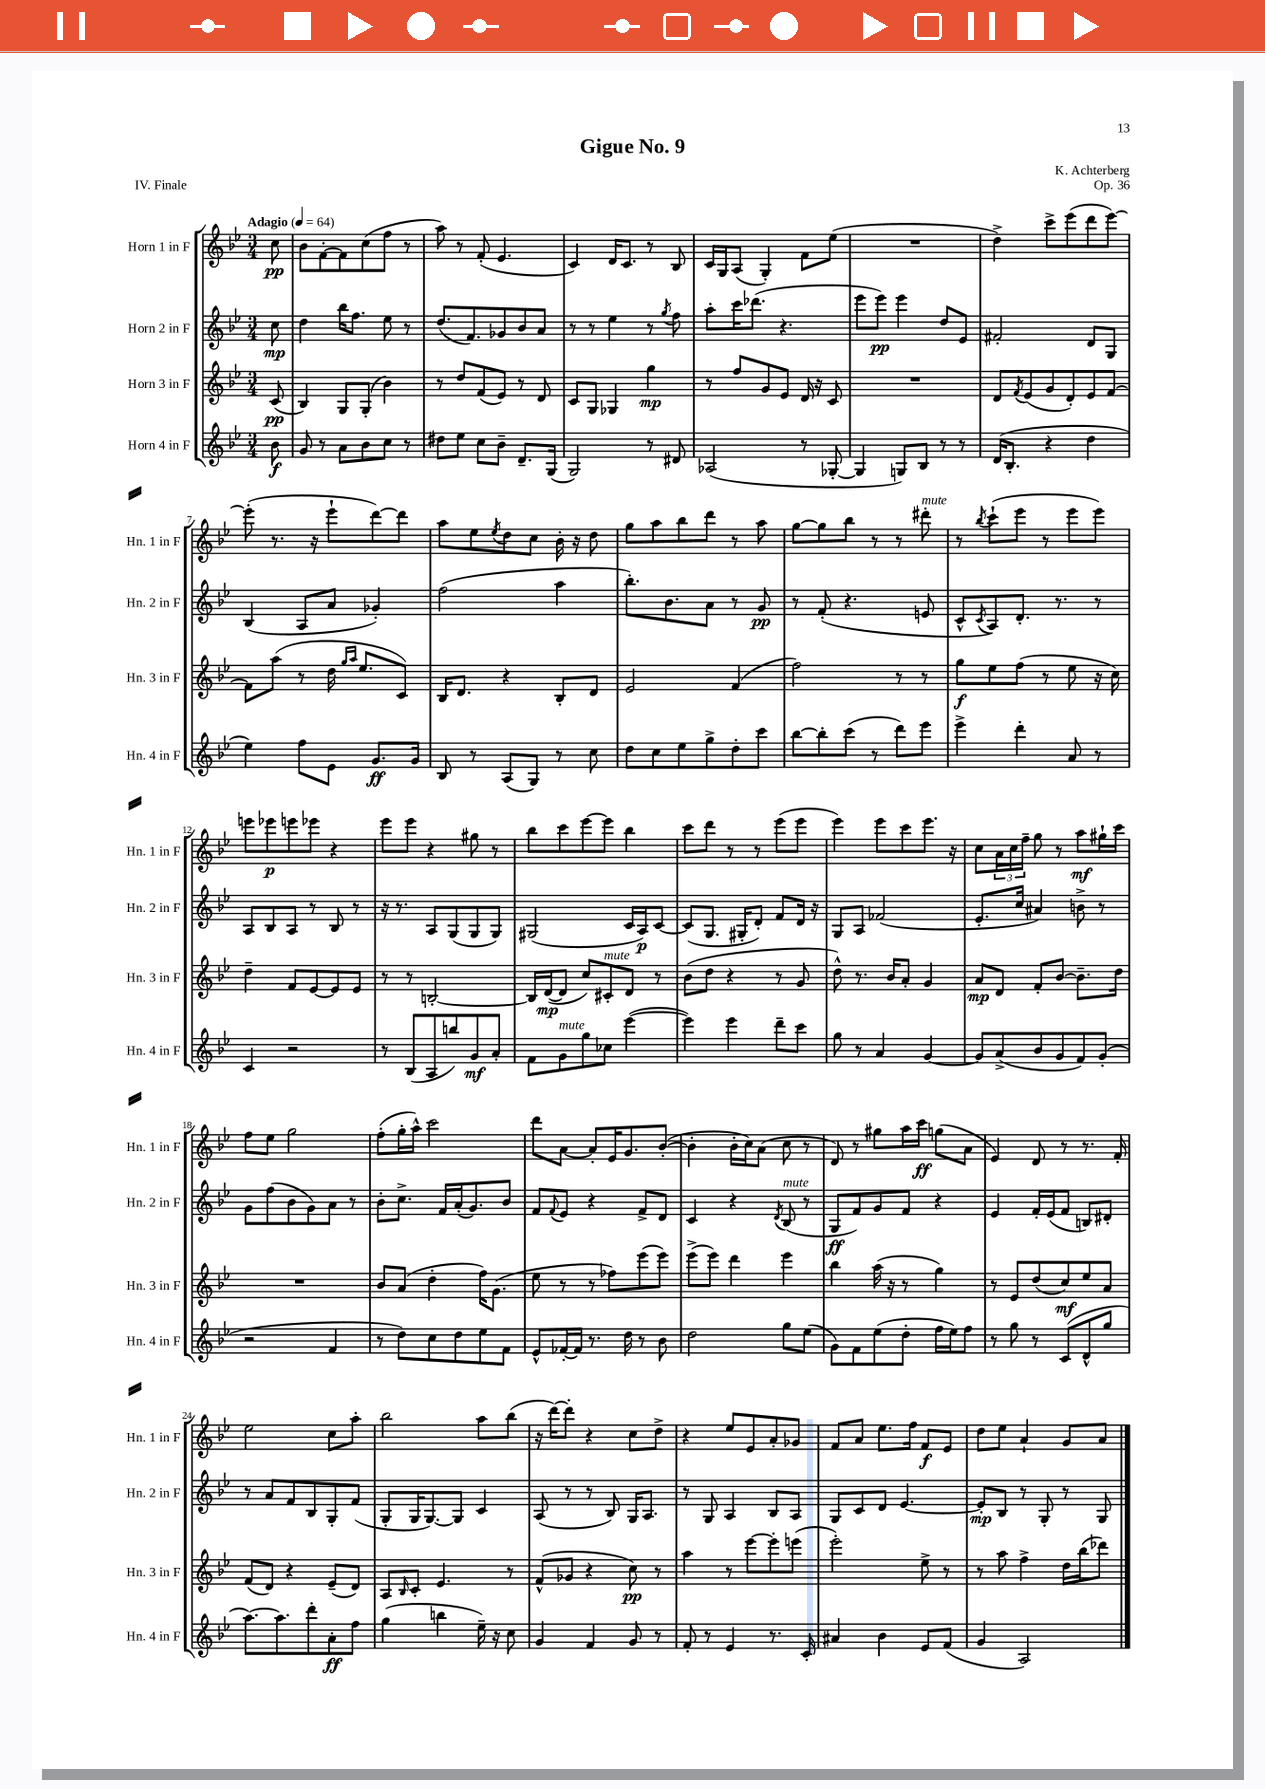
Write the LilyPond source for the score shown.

\header { title = "Gigue No. 9" composer = "K. Achterberg" opus = "Op. 36" piece = "IV. Finale" }
<<
\new StaffGroup <<
\new Staff = "s0" \with { instrumentName = "Horn 1 in F" shortInstrumentName = "Hn. 1 in F" } {
    \clef treble \key bes \major \numericTimeSignature \time 3/4 \partial 8 \tempo "Adagio" 4 = 64
    c''8\pp |
    bes'8 f'8~-. f'8 c''8( f''8 r8 |
    a''8) r8 f'8-.( ees'4. |
    c'4) d'16 c'8. r8 bes8 |
    c'16 g16 a8( g4-.) f'8 ees''8( |
    R2. |
    d''4->) c'''8-> ees'''8( d'''8 ees'''8~) |
    ees'''8-.( r8. r16 ees'''8-! d'''8~) d'''8 |
    a''8 ees''8 \acciaccatura { ees''8 } d''8 c''8 bes'16-. r16 d''8 |
    g''8 a''8 bes''8 d'''8 r8 a''8 |
    g''8~ g''8 bes''8 r8 r8 dis'''8-.^\markup { \italic "mute" } |
    r8 \acciaccatura { bes''8 } c'''8-!( ees'''8 r8 ees'''8 ees'''8) |
    e'''8 ees'''8\p e'''8 ees'''8 r4 |
    ees'''8 ees'''8 r4 gis''8 r8 |
    bes''8 c'''8 ees'''8~ ees'''8 bes''4 |
    c'''8 d'''8 r8 r8 ees'''8( ees'''8 |
    ees'''4) ees'''8 c'''8 ees'''8. r16 |
    c''8 \tuplet 3/2 { a'16 c''16 f''16-- } g''8 r8 a''8\mf gis''16-! c'''16 |
    f''8 ees''8 g''2 |
    f''8-.( g''16-. a''16-^) c'''2 |
    d'''8 a'8~ a'8-. ees'16 g'8. bes'8~-.( |
    bes'4-. bes'16-. c''16) a'8( c''8 r8 |
    d'8) r8 gis''8 a''16 c'''16\ff g''8( a'8 |
    ees'4) d'8 r8 r8. f'16-. |
    ees''2 c''8 a''8-. |
    bes''2 a''8 bes''8( |
    r16 d'''16~) d'''8-. r4 c''8 d''8-> |
    r4 ees''8 ees'8 a'8-. ges'8 |
    f'8 a'8 ees''8. f''16 f'8\f ees'8 |
    d''8 ees''8 a'4-! g'8 a'8 \bar "|." |
}
\new Staff = "s1" \with { instrumentName = "Horn 2 in F" shortInstrumentName = "Hn. 2 in F" } {
    \clef treble \key bes \major \numericTimeSignature \time 3/4 \partial 8
    c''8\mp |
    d''4 bes''16 f''8. ees''8 r8 |
    d''8.( f'8.) ges'8 bes'8 a'8 |
    r8 r8 ees''4 r8 \acciaccatura { g''8 } f''8 |
    a''8-. c'''16 des'''8.( r4. |
    ees'''8 ees'''8\pp) ees'''4 d''8 ees'8 |
    fis'2-. d'8 g8 |
    bes4( a8 a'8 ges'4-.) |
    f''2( a''4 |
    bes''8.-.) bes'8. a'8 r8 g'8\pp |
    r8 f'8-.( r4. e'8 |
    c'8-^ \acciaccatura { c'8 } a8) d'8.-. r8. r8 |
    a8 bes8 a8 r8 bes8 r8 |
    r16 r8. a8 g8( g8 g8) |
    gis2( c'16 a16\p) c'8~ |
    c'8( g8. gis16-. d'8-.) f'8 d'16 r16 |
    g8 a8 fes'2( |
    ees'8.-. c''16 ais'4) b'8-> r8 |
    g'8 f''8( bes'8 g'8) a'8 r8 |
    bes'8-. c''8.-> f'16 a'16-.( g'8.) bes'8 |
    f'8 \appoggiatura { f'8 } ees'8 r4 f'8-> d'8 |
    c'4 r4 \acciaccatura { d'8 } bes8^\markup { \italic "mute" }( r8 |
    g8\ff f'8) g'8 f'8 r4 |
    ees'4 f'16-. ees'16( f'8 b8) dis'8-. |
    r8 a'8 f'8 bes8 g8-. f'8( |
    g8-. g16 g8.~) g8 c'4 |
    a8( r8 r8 bes8) g16 a8. |
    r8 g8 a4 bes8 a8 |
    g8 c'8 d'8 ees'4.~ |
    ees'8-.\mp bes8 r8 g8-. r8 g8 \bar "|." |
}
\new Staff = "s2" \with { instrumentName = "Horn 3 in F" shortInstrumentName = "Hn. 3 in F" } {
    \clef treble \key bes \major \numericTimeSignature \time 3/4 \partial 8
    c'8\pp( |
    bes4) g8 g8-.( bes'4) |
    r8 d''8 f'8( ees'8) r8 d'8 |
    c'8 g8 ges4 g''4\mp |
    r8 f''8 g'8 ees'8 d'16 r16 c'8 |
    R2. |
    d'8 \acciaccatura { f'8 } ees'8( g'8 d'8-.) ees'8 f'8~ |
    f'8 a''8( r8 d''16 \grace { g''16 a''16 } ees''8. c'8) |
    bes16 d'8. r4 bes8-. d'8 |
    ees'2 f'4( |
    f''2) r8 r8 |
    g''8\f ees''8 f''8( r8 ees''8 r16 c''16) |
    d''4-- f'8 ees'8~ ees'8 ees'8 |
    r8 r8 b2~-. |
    b16 d'16~\mp( d'8 c''8) cis'8-.^\markup { \italic "mute" } d'8 r8 |
    bes'8( d''8 r4 r8 g'8 |
    d''8-^) r8. bes'16 a'8-. g'4 |
    a'8\mp d'8 f'8-. bes'8~ bes'8.-- d''16 |
    R2. |
    bes'8 a'8( d''4-. f''16) g'8.( |
    ees''8 r8 r8 fes''8) ees'''8( ees'''8) |
    ees'''8->( ees'''8) d'''4 ees'''4 |
    bes''4 a''16( r16 r8 g''4) |
    r8 ees'8 d''8( c''8\mf) ees''8 a'8 |
    f'8( d'8) r4 ees'8--( d'8) |
    a8 \grace { bes16 } c'8-. ees'4. r8 |
    f'8-^( ges'8 r4 c''8\pp) r8 |
    a''4 r8 ees'''8~ ees'''8-. e'''8( |
    ees'''2-.) ees''8-> r8 |
    r8 a''8 f''4-> d''16 bes''16( des'''8) \bar "|." |
}
\new Staff = "s3" \with { instrumentName = "Horn 4 in F" shortInstrumentName = "Hn. 4 in F" } {
    \clef treble \key bes \major \numericTimeSignature \time 3/4 \partial 8
    bes'8\f |
    g'8 r8 a'8 bes'8 c''8 r8 |
    dis''8 ees''8 c''8 bes'8-- d'8.-- g16( |
    g2) r8 dis'8 |
    aes2( r8 ges8~-. |
    ges4 g8) bes8 r8 r8 |
    d'16( bes8.-. r4 d''4 |
    ees''4) f''8 ees'8 g'8.\ff g'16 |
    bes8 r8 a8( g8) r8 c''8 |
    d''8 c''8 ees''8 g''8-> d''8-. c'''8 |
    bes''8~ bes''8-. c'''8( r8 d'''8) ees'''8 |
    ees'''4-> d'''4-. a'8 r8 |
    c'4 r2 |
    r8 bes8( a8 b''8) g'8\mf a'8-. |
    f'8 g'8^\markup { \italic "mute" } g''8 ces''8 ees'''4~( |
    ees'''4) ees'''4 d'''8-- c'''8 |
    g''8 r8 a'4 g'4~ |
    g'8 a'8->( bes'8 g'8 f'8) g'8-.( |
    r2 f'4 |
    r8 d''8) c''8 d''8 ees''8 f'8 |
    ees'8-^ fes'16~-. fes'16 r8. d''16 r8 bes'8 |
    d''2 g''8 ees''8( |
    g'8) f'8 ees''8( d''8-. f''16 ees''16) f''8 |
    r8 g''8 r8 c'8( d'8-^ g''8 |
    a''8.~) a''8. d'''8-. a'8-.\ff f''8 |
    g''4( b''4 ees''16--) r16 c''8 |
    g'4 f'4 g'8 r8 |
    f'8-. r8 ees'4 r8. c'16-. |
    ais'4 bes'4 ees'8 f'8( |
    g'4 a2) \bar "|." |
}
>>
>>
